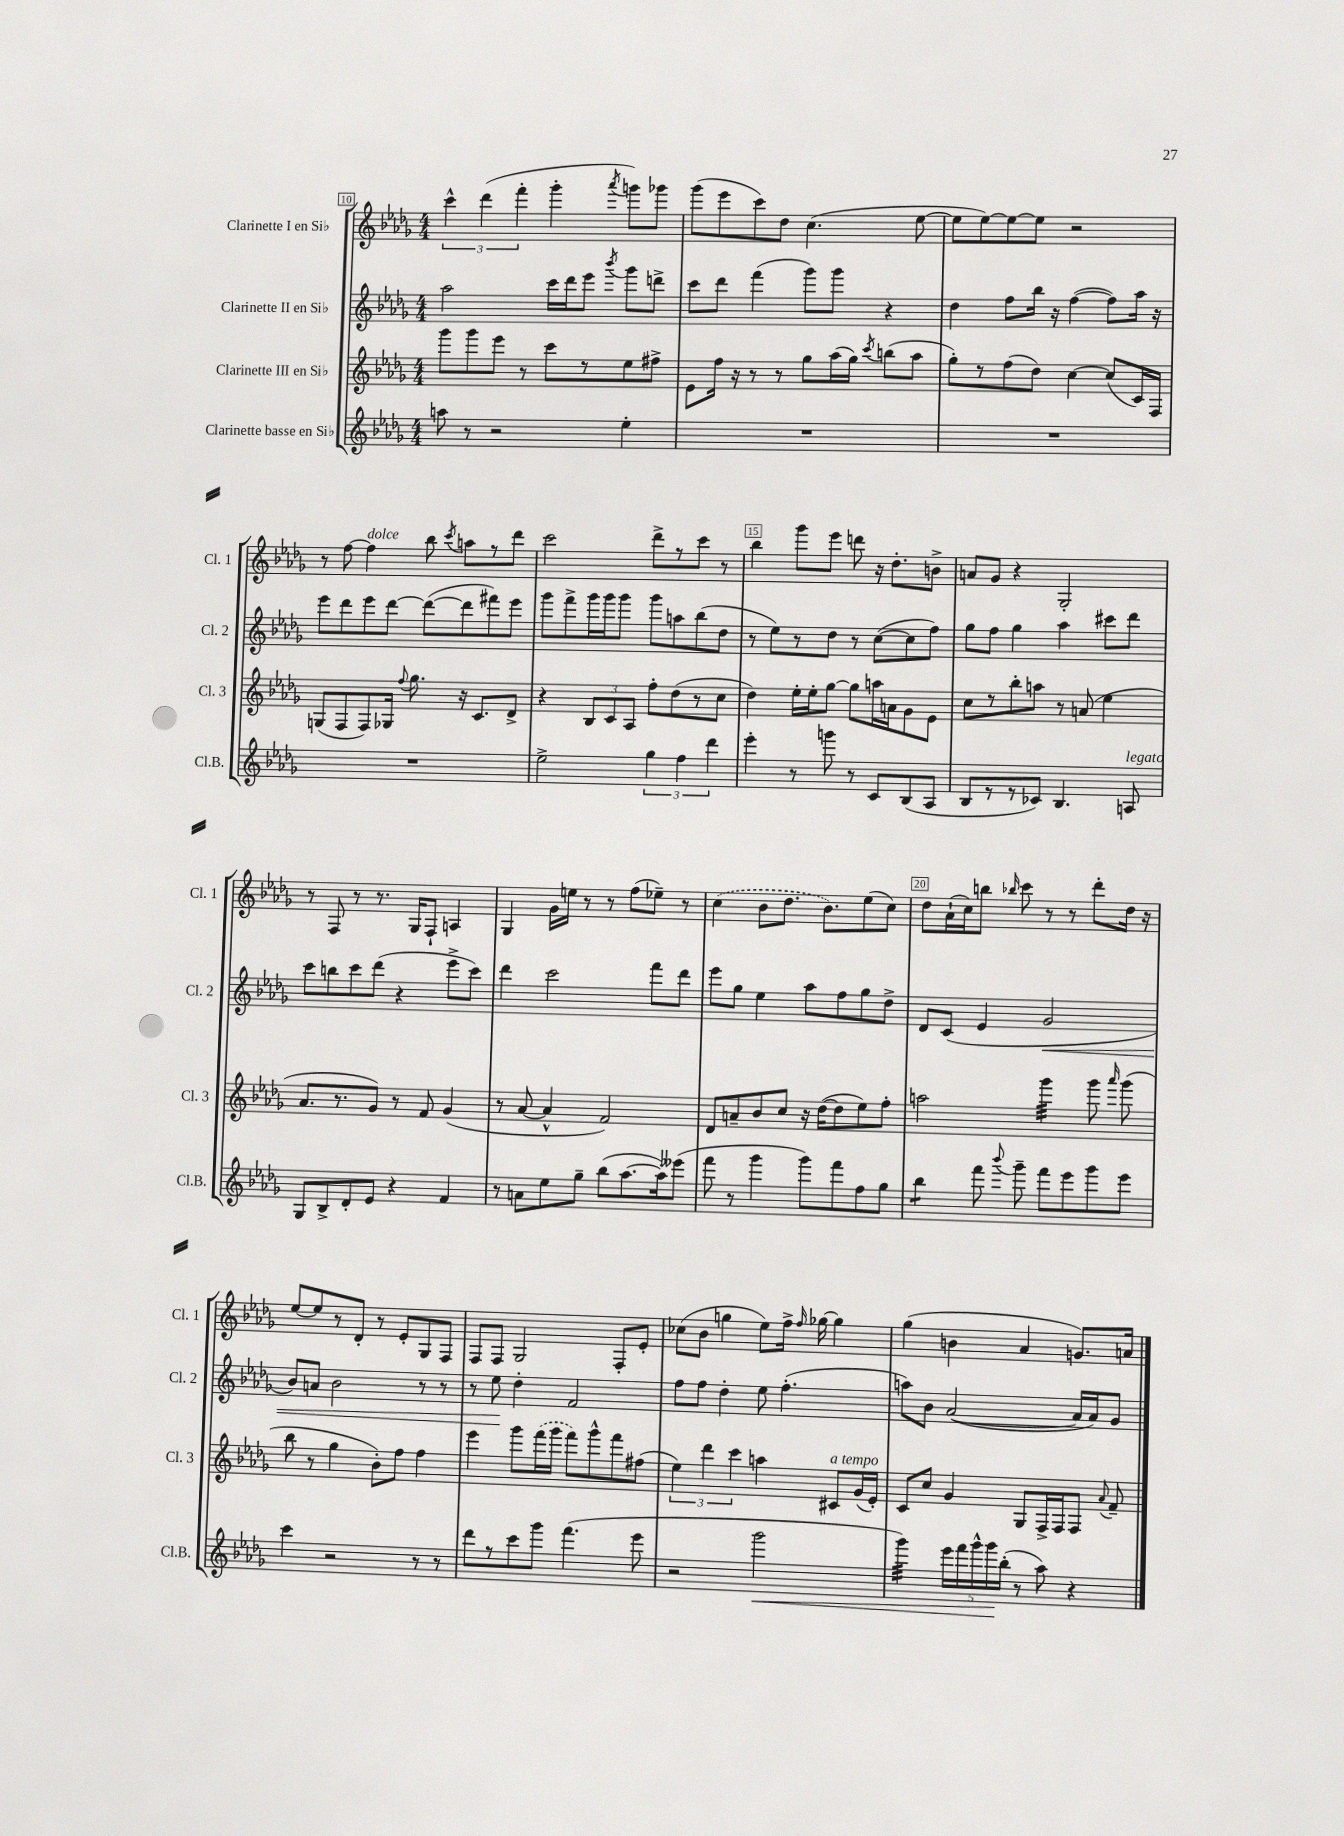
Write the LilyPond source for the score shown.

<<
\new StaffGroup <<
\new Staff = "s0" \with { instrumentName = "Clarinette I en Sib" shortInstrumentName = "Cl. 1" } {
    \clef treble \key des \major \numericTimeSignature \time 4/4
    \autoBeamOff \tuplet 3/2 { c'''4-^ des'''4( f'''4-. } ges'''4-. \acciaccatura { aes'''8 } g'''8[) ges'''8] |
    ges'''8[( ees'''8 c'''8) des''8] c''4.( ees''8~ |
    ees''8[ ees''8~) ees''8~ ees''8] r2 |
    r8 f''8~ f''4^\markup { \italic "dolce" } bes''8 \acciaccatura { c'''8 } a''8[ r8 des'''8] |
    c'''2 des'''8[-> r8 c'''8] r8 |
    bes''4 ges'''8[ ees'''8] d'''8 r16 des''8.[-. b'8]-> |
    a'8[ ges'8] r4 ges2-. |
    r8 f8 r8 r8. ges16[ f8]-! a4 |
    ges4 ges'16[ e''16] r8 r8 f''8[( ees''8]--) r8 |
    \once \slurDashed c''4( bes'8[ des''8.] bes'8.[) ees''8( c''8]) |
    des''8[ aes'16-!( c''16) b''8] \grace { bes''16 } c'''8 r8 r8 des'''8[-. des''16] r16 |
    ees''8[~ ees''8 r8 des'8]-. r8 ees'8[-. ges8 f8] |
    f8[ f8] ges2 f8[-. ees'8]-. |
    ces''8[( bes'8] g''4 ees''8[) f''16]-> \grace { f''16 } ges''16~ ges''4 |
    ges''4( b'4 aes'4 g'8.[) a'16] \bar "|." |
}
\new Staff = "s1" \with { instrumentName = "Clarinette II en Sib" shortInstrumentName = "Cl. 2" } {
    \clef treble \key des \major \numericTimeSignature \time 4/4
    \autoBeamOff aes''2 c'''16[ des'''16 ees'''8] \acciaccatura { bes'''8 } ges'''8[ d'''8]-> |
    c'''8[ des'''8] f'''4( ges'''8[) ges'''8] r4 |
    des''4 f''8[ bes''16] r16 f''4~( f''8[) aes''16] r16 |
    ees'''8[ des'''8 ees'''8 des'''8]~ des'''8[~( des'''8 fis'''8) ees'''8] |
    ges'''8[ f'''8-> ges'''16 ges'''16 ges'''8] ges'''8[ a''8 bes''8( des''8] |
    r8 ees''8[) r8 des''8] r8 c''8[~( c''8 f''8]) |
    ges''8[ f''8] ges''4 aes''4 cis'''8[ des'''8] |
    c'''8[ b''8 c'''8 des'''8]( r4 ees'''8[-> c'''8]) |
    des'''4 c'''2 f'''8[ des'''8] |
    ees'''8[ ges''8] ees''4 aes''8[ f''8 ges''8 des''8]-> |
    des'8[ c'8]( ees'4 ges'2\< |
    bes'8[) a'8] bes'2 r8 r8 |
    r8 ees''8\! des''4-. f'2 |
    f''8[ f''8] des''4-. ees''8 f''4.-.( |
    a''8[) bes'8] aes'2~( aes'16[ aes'16) ges'8] \bar "|." |
}
\new Staff = "s2" \with { instrumentName = "Clarinette III en Sib" shortInstrumentName = "Cl. 3" } {
    \clef treble \key des \major \numericTimeSignature \time 4/4
    \autoBeamOff ges'''8[ ges'''8 ees'''8] r8 c'''8[ r8 ees''8 fis''8]-> |
    ees'8[ f''16] r16 r8 r8 ges''8[ aes''16( ges''16]) \acciaccatura { c'''8 } b''8[( aes''8] |
    ges''8[-.) r8 f''8( des''8]) c''4~ c''8[( c'16) f16] |
    g8[( f8 f8) ges16] \appoggiatura { f''8 } ges''8. r16 c'8.[ des'8]-> |
    r4 \tuplet 3/2 { bes8[ c'8 aes8] } f''8[-. des''8( r8 c''8] |
    des''4) ees''16[-. ees''16-. ges''8]~ ges''8[ a''16 a'16 ges'8 ees'8] |
    c''8[ r8 bes''8-. a''8] r8 a'8( ees''4 |
    aes'8.[ r8. ges'8]) r8 f'8 ges'4( |
    r8 aes'8~ aes'4-^ f'2) |
    des'8[ a'8-- bes'8 c''8] r16 des''16[~( des''8 ees''8) f''8]-. |
    a''2 ges'''4:32 ges'''8 \grace { aes'''16 } ges'''8( |
    bes''8 r8 ges''4 bes'8[-.) f''8] f''4 |
    ees'''4 ges'''8[ \once \slurDashed f'''16( ges'''16] f'''8[) ges'''8-^ f'''8 fis''8]( |
    \tuplet 3/2 { ees''4) des'''4 c'''4 } a''4 cis'8[^\markup { \italic "a tempo" } ges'16( ees'16]-.) |
    c'8[ c''8] ges'4 ges8[ f16-> f16 f8] \appoggiatura { aes'8 } f'8-- \bar "|." |
}
\new Staff = "s3" \with { instrumentName = "Clarinette basse en Sib" shortInstrumentName = "Cl.B." } {
    \clef treble \key des \major \numericTimeSignature \time 4/4
    \autoBeamOff a''8 r8 r2 ees''4-. |
    R1 |
    R1 |
    R1 |
    ees''2-> \tuplet 3/2 { ges''4 f''4 des'''4 } |
    ees'''4-. r8 g'''8 r8 c'8[ bes8( aes8] |
    bes8[ r8 r8 ces'8]) bes4. a8^\markup { \italic "legato" } |
    ges8[ bes8-> des'8-. ees'8] r4 f'4 |
    r8 a'8[ ees''8 ges''8]-- bes''8[( aes''8.~ aes''16-.) eeses'''8]( |
    f'''8 r8 ges'''4 ges'''8[) f'''8 f''8 ges''8] |
    bes''4:8 f'''8 \appoggiatura { bes'''8 } ges'''8-- f'''8[ ees'''8 ges'''8 ees'''8] |
    c'''4 r2 r8 r8 |
    des'''8[ r8 c'''8 ges'''8] f'''4.( ees'''8 |
    r2 ges'''2\< |
    ges'''4:32) \tuplet 5/4 { ees'''16[ f'''16 ges'''16-^ ges'''16\! bes''16]-.( } r8 aes''8) r4 \bar "|." |
}
>>
>>
\layout { \context { \Score currentBarNumber = #10 \override BarNumber.break-visibility = ##(#f #t #t) barNumberVisibility = #(every-nth-bar-number-visible 5) \override BarNumber.stencil = #(make-stencil-boxer 0.1 0.3 ly:text-interface::print) } }
